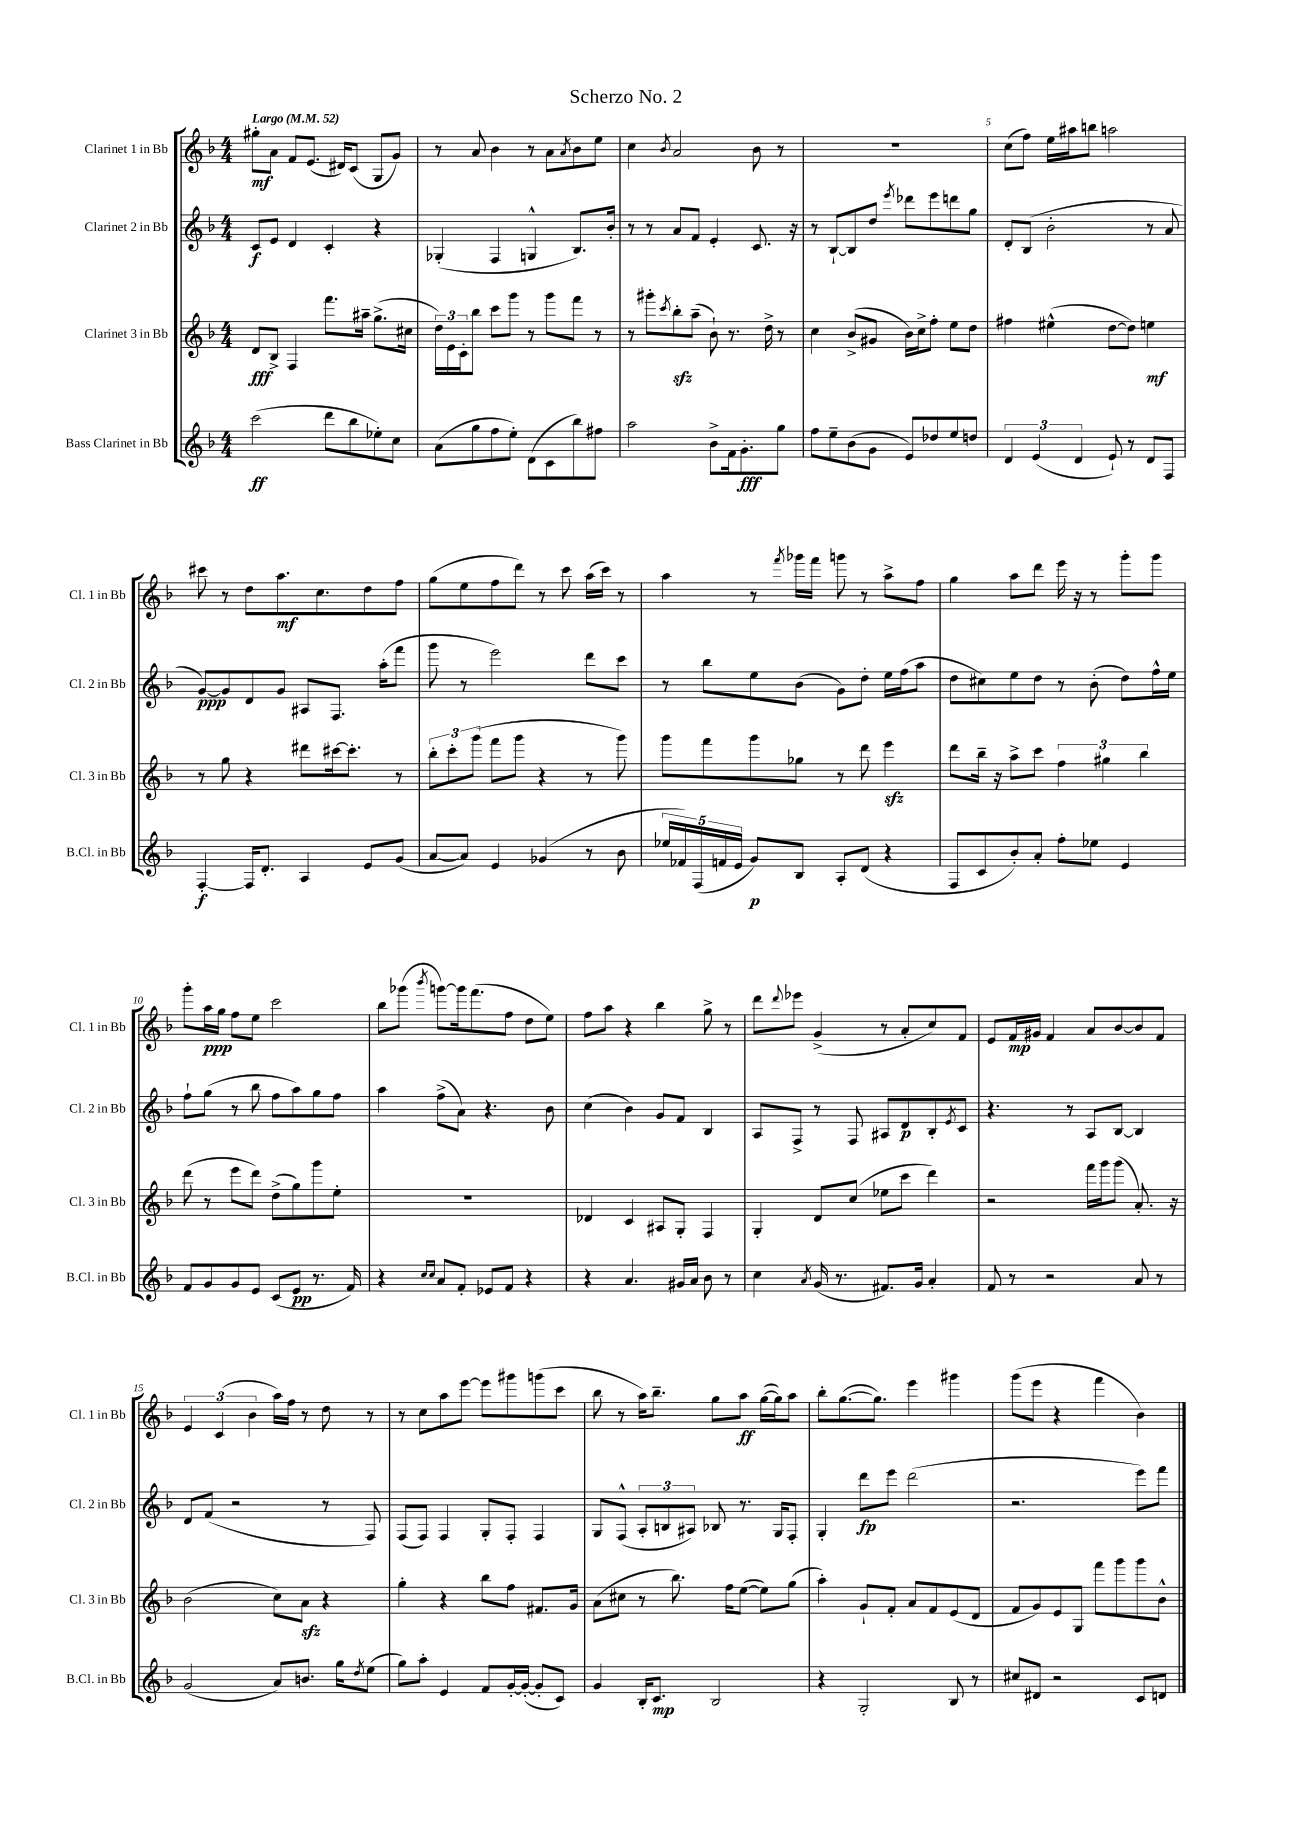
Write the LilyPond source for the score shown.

\header { title = "Scherzo No. 2" }
<<
\new StaffGroup <<
\new Staff = "s0" \with { instrumentName = "Clarinet 1 in Bb" shortInstrumentName = "Cl. 1 in Bb" } {
    \clef treble \key f \major \numericTimeSignature \time 4/4 \tempo "Largo" 4 = 52
    gis''8-.\mf a'8 f'8 e'8.( dis'16) c'8( g8 g'8) |
    r8 a'8 bes'4 r8 a'8 \acciaccatura { a'8 } bes'8 e''8 |
    c''4 \acciaccatura { bes'8 } a'2 bes'8 r8 |
    R1 |
    c''8( f''8) e''16 ais''16 b''8 a''2 |
    cis'''8 r8 d''8 a''8.\mf c''8. d''8 f''8 |
    g''8( e''8 f''8 d'''8) r8 c'''8 a''16( c'''16) r8 |
    a''4 r8 \acciaccatura { f'''8 } ges'''16 f'''16 g'''8 r8 a''8-> f''8 |
    g''4 a''8 d'''8 e'''16 r16 r8 g'''8-. g'''8 |
    g'''8-. a''16\ppp g''16 f''8 e''8 c'''2 |
    bes''8 ges'''8( \acciaccatura { bes'''8 } g'''8~) g'''16 f'''8.( f''8 d''8 e''8) |
    f''8 a''8 r4 bes''4 g''8-> r8 |
    d'''8 \appoggiatura { d'''8 } ees'''8 g'4->( r8 a'8-. c''8) f'8 |
    e'8 f'16\mp gis'16 f'4 a'8 bes'8~ bes'8 f'8 |
    \tuplet 3/2 { e'4 c'4( bes'4 } a''16) f''16 r8 d''8 r8 |
    r8 c''8 a''8 e'''8~ e'''8 gis'''8 g'''8( c'''8 |
    bes''8 r8 a''16) bes''8.-- g''8 a''8\ff g''16~( g''16) a''8 |
    bes''8-. g''8.~( g''8.) e'''4 gis'''4 |
    g'''8( e'''8 r4 f'''4 bes'4) \bar "|." |
}
\new Staff = "s1" \with { instrumentName = "Clarinet 2 in Bb" shortInstrumentName = "Cl. 2 in Bb" } {
    \clef treble \key f \major \numericTimeSignature \time 4/4
    c'8\f e'8 d'4 c'4-. r4 |
    ges4-.( f4 g4-^ bes8.) bes'16-. |
    r8 r8 a'8 f'8 e'4-. c'8. r16 |
    r8 bes8~-! bes8 d''8 \acciaccatura { e'''8 } des'''8 e'''8 d'''8 g''8 |
    d'8-. bes8( bes'2-. r8 a'8 |
    g'8~\ppp) g'8 d'8 g'8 ais8 f8. a''16-.( f'''8 |
    g'''8 r8 e'''2) d'''8 c'''8 |
    r8 bes''8 e''8 bes'8( g'8) d''8-. e''16 f''16( a''8 |
    d''8 cis''8) e''8 d''8 r8 bes'8-.( d''8) f''16-^ e''16 |
    f''8-! g''8( r8 bes''8 f''8 a''8) g''8 f''8 |
    a''4 f''8->( a'8) r4. bes'8 |
    c''4( bes'4) g'8 f'8 bes4 |
    a8 f8-> r8 f8 ais8 d'8\p bes8-. \acciaccatura { e'8 } c'8 |
    r4. r8 a8 bes8~ bes4 |
    d'8 f'8( r2 r8 f8) |
    f8( f8) f4 g8-. f8-. f4 |
    g8 f8-^( \tuplet 3/2 { a8-. b8 ais8) } bes8 r8. g16 f8-. |
    g4-. d'''8\fp e'''8 d'''2( |
    r2. e'''8) f'''8 \bar "|." |
}
\new Staff = "s2" \with { instrumentName = "Clarinet 3 in Bb" shortInstrumentName = "Cl. 3 in Bb" } {
    \clef treble \key f \major \numericTimeSignature \time 4/4
    d'8\fff bes8-> f4 f'''8. ais''16-- g''8.->( cis''16 |
    \tuplet 3/2 { d''16) e'16 c'16-. } bes''8 c'''8 g'''8 r8 g'''8 f'''8 r8 |
    r8 gis'''8-. \acciaccatura { c'''8 } bes''8-.\sfz a''8--( bes'8-!) r8. d''16-> r8 |
    c''4 bes'8->( gis'8 bes'16) c''16-> f''8-. e''8 d''8 |
    fis''4 eis''4-^( d''8~ d''8) e''4\mf |
    r8 g''8 r4 dis'''8 cis'''16~ cis'''8.-. r8 |
    \tuplet 3/2 { bes''8-. c'''8-. g'''8( } f'''8 g'''8 r4 r8 g'''8) |
    g'''8 f'''8 g'''8 ges''8 r8 d'''8 e'''4\sfz |
    d'''8 bes''16-- r16 a''8-> c'''8 \tuplet 3/2 { f''4 gis''4 bes''4 } |
    d'''8( r8 e'''8 d'''8) d''8->( g''8) g'''8 e''8-. |
    R1 |
    des'4 c'4 ais8 g8-. f4 |
    g4-. d'8 c''8( ees''8 c'''8 d'''4) |
    r2 f'''16 g'''16 g'''8( a'8.-.) r16 |
    bes'2( c''8) a'8\sfz r4 |
    g''4-. r4 bes''8 f''8 fis'8. g'16 |
    a'8( cis''8 r8 bes''8.) f''16 e''8~( e''8) g''8( |
    a''4-.) g'8-! f'8-. a'8 f'8 e'8( d'8 |
    f'8 g'8) e'8 g8 f'''8 g'''8 g'''8 bes'8-^ \bar "|." |
}
\new Staff = "s3" \with { instrumentName = "Bass Clarinet in Bb" shortInstrumentName = "B.Cl. in Bb" } {
    \clef treble \key f \major \numericTimeSignature \time 4/4
    c'''2\ff( d'''8 bes''8 ees''8-.) c''8 |
    a'8( g''8 f''8 e''8-.) d'8( c'8 bes''8) fis''8 |
    a''2 bes'8-> f'16 g'8.-.\fff g''8 |
    f''8 e''8-- bes'8( g'8 e'8) des''8 e''8 d''8 |
    \tuplet 3/2 { d'4 e'4( d'4 } e'8-!) r8 d'8 f8 |
    f4~-.\f f16 d'8.-. a4 e'8 g'8( |
    a'8~ a'8) e'4 ges'4( r8 bes'8 |
    \tuplet 5/4 { ees''16 fes'16) f16( f'16 e'16 } g'8\p) bes8 a8-. d'8( r4 |
    f8 c'8 bes'8-.) a'8-. f''8-. ees''8 e'4 |
    f'8 g'8 g'8 e'8 c'8( e'8\pp r8. f'16) |
    r4 \grace { c''16 c''16 } a'8 f'8-. ees'8 f'8 r4 |
    r4 a'4. gis'16 a'16 bes'8 r8 |
    c''4 \acciaccatura { a'8 } g'16( r8. fis'8.) g'16 a'4-. |
    f'8 r8 r2 a'8 r8 |
    g'2( a'8) b'8. g''16 \acciaccatura { d''8 } e''8( |
    g''8) a''8-. e'4 f'8 g'16~-. g'16~-.( g'8-. c'8) |
    g'4 bes16-. c'8.\mp bes2 |
    r4 g2-. bes8 r8 |
    cis''8 dis'8 r2 c'8 d'8 \bar "|." |
}
>>
>>
\layout { \context { \Score \override BarNumber.break-visibility = ##(#f #t #t) barNumberVisibility = #(every-nth-bar-number-visible 5) } }
